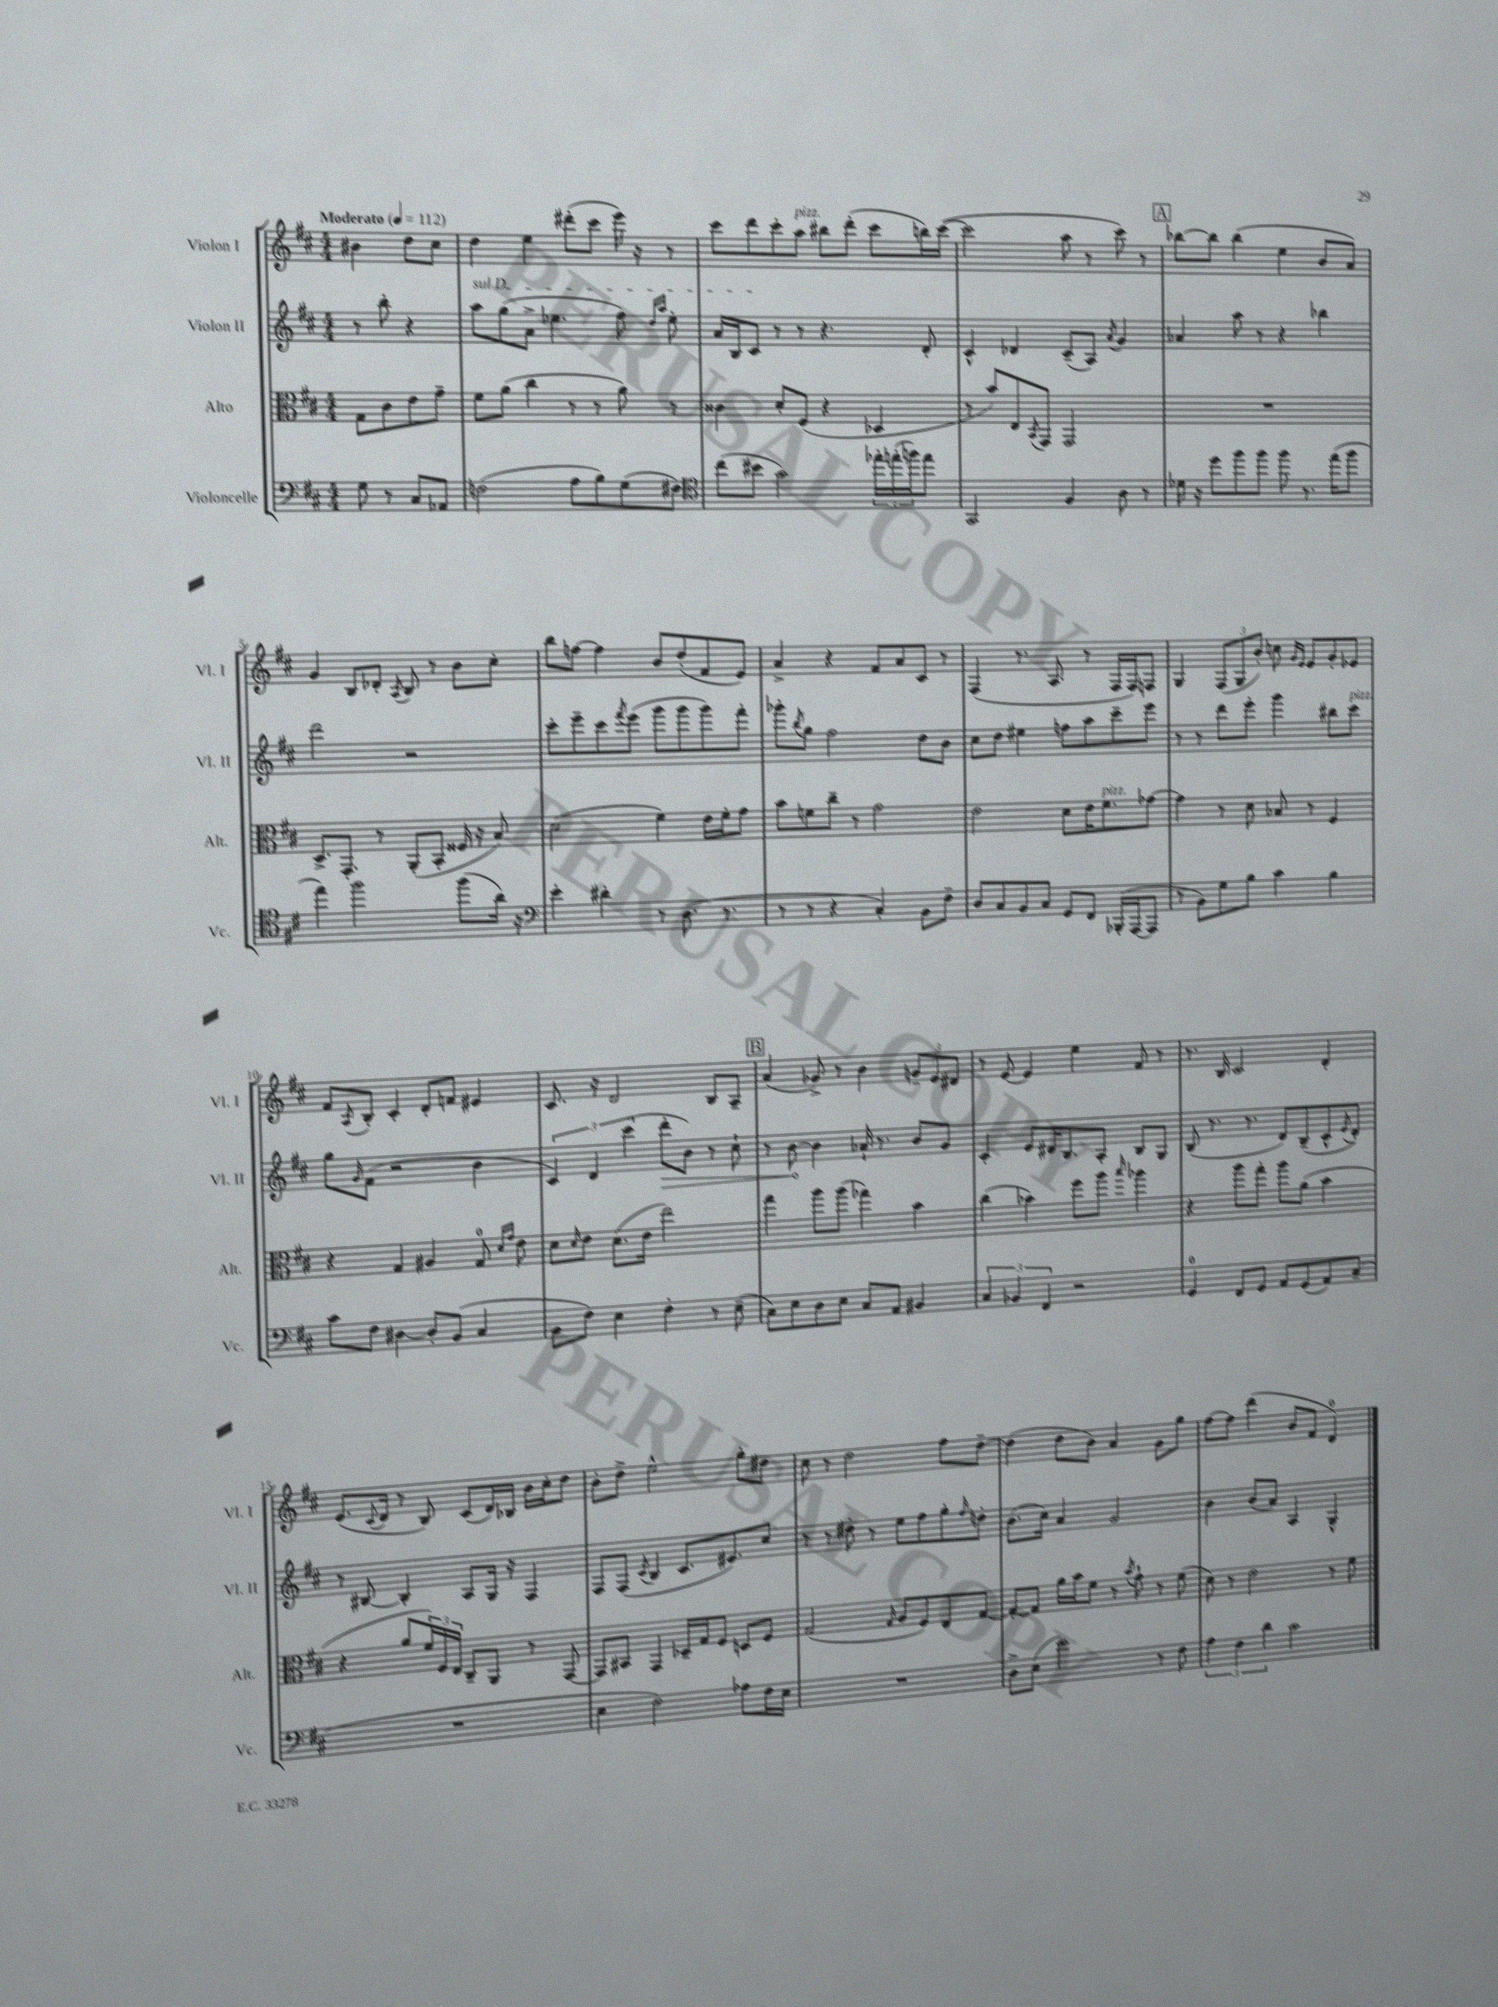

**kern	**kern	**kern	**kern
*staff4	*staff3	*staff2	*staff1
*clefF4	*clefC3	*clefG2	*clefG2
*k[f#c#]	*k[f#c#]	*k[f#c#]	*k[f#c#]
*M4/4	*M4/4	*M4/4	*M4/4
*MM112	*MM112	*MM112	*MM112
8G	8G	8r	4b#
8r	8c#	8bb'	.
8C#	8e	4r	8dd
8AA-	8g~	.	8cc#
=	=	=	=
(2F	8f#	8aa	4dd
.	(8a	(8gg	.
.	4cc#	8a^	4ee
.	.	4.ee-	.
8A	8r	.	(8ddd#'
8B)	8r	.	8ccc#
(8G	8a)	8ff#)	16eee)
.	.	.	16r
.	.	16qqdd	.
.	.	16qqaa	.
8F#)	8r	8ee-'	8r
=	=	=	=
*clefC4	*	*	*
(8cc#	4c##	16a	8ccc#
.	.	16B	.
8b#	.	8c#	8ddd
2g)	8d'	8r	8ccc#'
.	(8F#	8r	8aa
.	4r	4.r	8bb#
.	.	.	(8ddd'
24ee-'	4D-	.	8ccc#
(24ee'	.	.	.
24ff)	.	.	.
8ee	.	8d'	16bb)
.	.	.	([16ccc#
=	=	=	=
2GG	8r	4c#^^	2ccc#]
.	8b)	.	.
.	8E	4d-	.
.	8qBB	.	.
.	8GG	.	.
4F#	2GG	(8c#~	8aa
.	.	8A)	8r
.	.	8qa	.
8A	.	4g	8ccc#)
8r	.	.	8r
=	=	=	=
16d-	1r	4a-	[8bb-
16r	.	.	.
8dd	.	.	8bb-]
8ff#	.	8aa	(4bb-
8ff#	.	8r	.
8ff#	.	4r	4ee
8.r	.	.	.
.	.	4bb-	8b
(16ee	.	.	.
8ff#	.	.	8a)
=	=	=	=
4ee)	8.D^	2ddd	4g
.	8.GG'	.	.
2ff#	.	.	8B
.	8r	.	8d-'
.	.	.	8qA
.	(8AA'	2r	8B
.	8BB'	.	8r
(8ff#	16F##	.	8b
.	16r	.	.
16a)	8B)	.	8cc#'
16r	.	.	.
=	=	=	=
*clefF4	*	*	*
4e'	(2d	8ccc#'	8bb
.	.	8eee~	[8ff
4d#'	.	8ccc#	4ff]
.	.	8qfff#	.
.	.	(8eee	.
8r	4f#)	8ggg	8b
(8.D	.	8ggg	(8dd'
.	16e	8ggg)	8f#
8.r	16f#'	.	.
.	8g	8fff#'	8e)
=	=	=	=
8r	8b	8ggg-'	4a^
.	.	8qbb	.
8r	8f	8gg	.
4r	8cc#~	2ff#	4r
.	8r	.	.
4C#')	2g	.	8f#
.	.	.	8a
8BB	.	8dd	8c#
8F#~	.	8b	8r
=	=	=	=
8D	2e	8cc#	(4F#
8C#	.	8dd	.
8BB	.	4ee#	8.r
8C#	.	.	.
.	.	.	8.A
8GG	8d	8ff	.
8FF#	16e	8aa	8r
.	8.f#	.	.
(16BBB-'	.	8ccc#~	16F#
[16AAA	.	.	16F#)
8AAA]	[8g-	8eee	8F
=	=	=	=
8r	4g-]	8r	4G
8BB)	.	8r	.
8G	8r	8ddd	(12F#
.	.	.	12G
8B	8d	8eee'	.
.	.	.	12b')
4c#	8B-	4ggg	8cc
.	.	.	16qqg
.	.	.	16qqe
.	8r	.	8e
4B	4F#	8bb#	8g'
.	.	8ccc#	8e-
=	=	=	=
8c#	4r	8gg	8f#
.	.	16qqg	8qA
8F#	.	(8f#	8B'
[4D#	4G	2r	4c#'
8D#']	4A#	.	8d'
(8BB	.	.	8f
4C#	8G	4b	4e#
.	16qqd	.	.
.	16qqg	.	.
.	8e	.	.
=	=	=	=
8BB	8d	6c#)	8.c#
.	16qqd	.	.
8F#)	8e	.	.
.	.	6d	.
.	.	.	16r
4E	(8.d	.	2d
.	.	(6ccc#	.
.	16e	.	.
4F#'	2ee)	8ddd'	.
.	.	8b)	.
8r	.	8r	8B
(8E~	.	8cc#`	8A~
=	=	=	=
8C#)	4gg	8r	(4a
8E	.	[8b	.
8D	8aa	4b]	8g-^)
8E	(8aa	.	8r
8C#	4gg-)	16a-`	4b
.	.	8.r	.
8AA	.	.	.
4BB#	4b	8b	12g~
.	.	.	12e
.	.	8g	.
.	.	.	12d#
=	=	=	=
6C#	(4cc#	4c#'	8r
.	.	.	[8e
6BB-	.	.	.
.	4b-)	8e	4e]
6FF#	.	.	.
.	.	16d#	.
.	.	8.B	.
2r	8ff#	.	4ee
.	8aa	8A'	.
.	16qqbb	.	.
.	4aa-	8B	8f#
.	.	8G	8r
=	=	=	=
4GG	4r	(8B	8.r
.	.	8.r	.
.	.	.	16B
8FF#	8aa	.	2c#
.	.	8.r	.
8GG	8gg'	.	.
8AA	8aa	8d)	.
(8GG	(8a	(8B~	.
8AA)	4b	8c#^^	4d'
.	.	8qe	.
(8C#~	.	8d')	.
=	=	=	=
1r	4r	8r	(8.e
.	.	[8B#	.
.	.	.	8qqc#
.	.	.	16d
.	8a	4B#']	8r
.	24f#)	.	8B)
.	24F#	.	.
.	24E	.	.
.	8C#~	8A	(8c#
.	8AA	16G	16d)
.	.	16r	16B-
.	8r	4F#	16b
.	.	.	16cc#'
.	[8GG	.	8dd
=	=	=	=
4E	8GG]	8F#	8b'
.	8BB#	(8F#	8dd^
.	.	8qc#	.
2F#)	4GG	4B	2ee^^
.	16D-~	8.c#	.
.	16G	.	.
.	8F#	.	.
.	.	8.e#)	.
8A-	8D	.	8gg'
16F#	8F#	8cc#	8dd#
16E	.	.	.
=	=	=	=
1r	(2G	8r	8cc#
.	.	8r	8r
.	.	8dd#'	2dd
.	.	8r	.
.	16qqG	.	.
.	8A	8ee	.
.	8F#)	8ff#	.
.	8E	8gg'	8ff#
.	.	16qqff#	.
.	[8G	8dd'	[8dd~
=	=	=	=
8D^	8G'_	(8.b	(4dd]
(8E	8G]	.	.
.	.	16cc#)	.
2e)	16a	4a	8dd
.	16b	.	.
.	8f#	.	8b)
.	8r	2g	4a
.	8qb	.	.
.	8g`	.	.
8r	8r	.	8g
8F#	(8f#	.	8gg
=	=	=	=
6A	8d)	4b	[8ff#
.	8r	.	8ff#]
6F#	.	.	.
.	2e	(8b	(4ddd
6d	.	.	.
.	.	8a)	.
2c#	.	4A	8b
.	.	.	8f#
.	8r	4G^^	4d)
.	8f#	.	.
==	==	==	==
*-	*-	*-	*-
